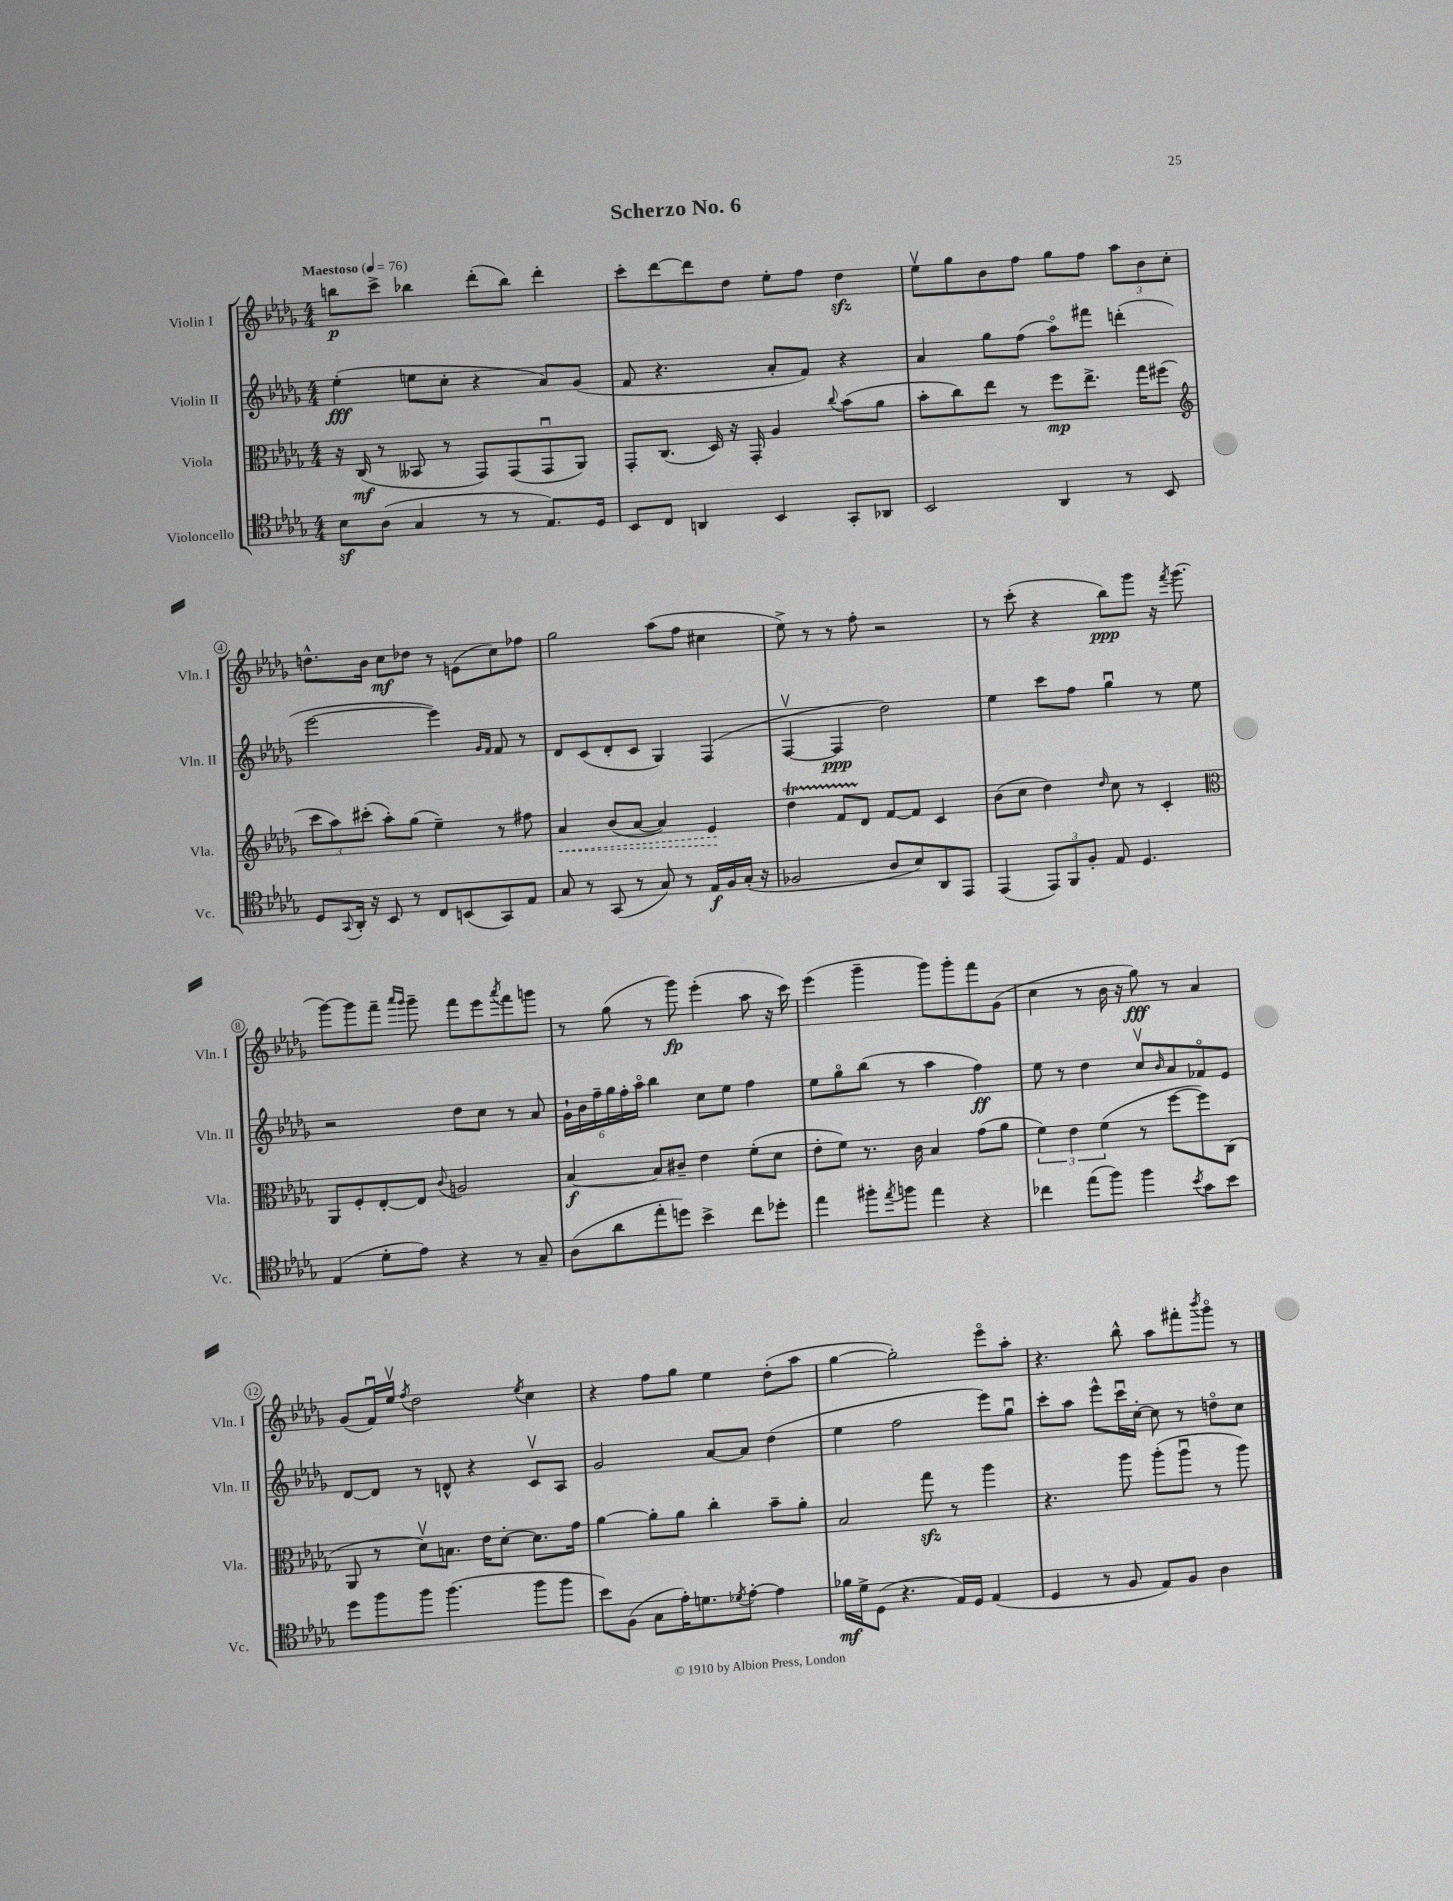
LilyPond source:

\header { title = "Scherzo No. 6" }
<<
\new StaffGroup <<
\new Staff = "s0" \with { instrumentName = "Violin I" shortInstrumentName = "Vln. I" } {
    \clef treble \key des \major \numericTimeSignature \time 4/4 \tempo "Maestoso" 4 = 76
    b''8\p c'''8-> bes''4 des'''8-.( bes''8) des'''4-. |
    c'''8-. des'''8~ des'''8 des''8 ees''8-. f''8 des''4\sfz |
    ees''8\upbow ges''8 bes'8 f''8 ges''8 f''8 \tuplet 3/2 { aes''8 bes'8 c''8-. } |
    d''8.-^ bes'16 c''8\mf des''8 r8 e'8( c''8) fes''8 |
    ges''2 aes''8( f''8 cis''4 |
    ees''8->) r8 r8 f''8-. r2 |
    r8 c'''8-.( r4 bes''8\ppp) ges'''8 r16 \acciaccatura { f'''8 } ges'''8.( |
    ges'''8~) ges'''8 f'''8-- \grace { aes'''16 ges'''16 } ges'''8-- f'''8 ees'''8 \acciaccatura { aes'''8 } f'''8 g'''8 |
    r8 ges''8( r8 ges'''8\fp) ees'''4-.( aes''8 r16 c'''16) |
    ees'''4( ges'''4-- ges'''8) ges'''8-. f'''8 ges'8( |
    c''4 r8 bes'16 r16 ges''8\fff) r8 aes'4 |
    ges'8( f'16\downbow) ees''16\upbow \acciaccatura { f''8 } des''2 \acciaccatura { ees''8 } c''4 |
    r4 f''8 ges''8 ees''4 des''8-.( aes''8 |
    ges''4~ ges''2-.) ees'''8\flageolet aes''8-. |
    r4. bes''8-^ aes''8 fis'''8-. \acciaccatura { bes'''8 } ges'''8\flageolet r8 \bar "|." |
}
\new Staff = "s1" \with { instrumentName = "Violin II" shortInstrumentName = "Vln. II" } {
    \clef treble \key des \major \numericTimeSignature \time 4/4
    ees''4-.\fff( e''8 c''8-. r4 aes'8) ges'8( |
    f'8 r4. aes'8-. f'8) r4 |
    aes'4 ges''8 f''8( aes''8\flageolet) fis'''8 d'''4-.( |
    ees'''2~ ees'''4) \grace { ges'16 f'16 } f'8 r8 |
    des'8 c'8( des'8-. c'8 ges4) f4( |
    f4~\upbow f4\ppp des''2) |
    ees''4 c'''8 f''8 ges''4\downbow r8 ees''8 |
    r2 des''8 c''8 r8 aes'8 |
    \tuplet 6/4 { ges'16-! bes'16 f''16-- ges''16 f''16-. aes''16\flageolet } bes''4 c''8 ees''8 f''4 |
    ees''8 ges''8\flageolet bes''8( r8 aes''4 f''4\ff) |
    ees''8 r8 des''4 c''8\upbow \grace { bes'16 } aes'8 fes'8\flageolet ees'8 |
    des'8~ des'8 r8 d'8-^ r4 c'8\upbow aes8 |
    ges'2 aes'8~ aes'8 des''4( |
    ees''4 f''2 ees'''8) ges''8\downbow |
    c'''8-. aes''8 ees'''8-^ c'''16\downbow c''16~-. c''8 r8 d''8\flageolet c''8 \bar "|." |
}
\new Staff = "s2" \with { instrumentName = "Viola" shortInstrumentName = "Vla." } {
    \clef alto \key des \major \numericTimeSignature \time 4/4
    r16 c16\mf( r8 beses,8 r8 ges,8) ges,8( ges,8\downbow aes,8) |
    ges,8-. c8.( des16) r16 ges,16-. aes4 \appoggiatura { c''8 } bes'8( aes'8 |
    bes'8-. c''8) ees''8 r8 f''8\mp ees''8.-> ges''16 fis''8( |
    \clef treble \tuplet 3/2 { c'''8 aes''8) cis'''8-.( } aes''8-.) ges''8( ees''4--) r8 fis''8 |
    \once \override Hairpin.style = #'dashed-line aes'4\< bes'8( aes'8~ aes'4) ees'4\! |
    des''4\startTrillSpan f'8 des'8\stopTrillSpan f'8~ f'8 c'4 |
    bes'8( c''8 des''4) \grace { des''16 } c''8 r8 c'4-. |
    \clef alto aes,8 f8-. ees8~-. ees8 \appoggiatura { c'8 } a2 |
    bes4~\f bes8 cis'8-- ees'4 f'8-.( des'8 |
    ees'8-. f'8) r8. c'16 bes4 ges'8( aes'8 |
    \tuplet 3/2 { f'4) ees'4 f'4( } r8 f''8~ f''8) c8( |
    aes,8 r8 des'8\upbow) b8. ees'16 des'8~-. des'8. ges'16 |
    aes'4~ aes'8-. aes'8 c''4-. bes'8-- aes'8-. |
    bes2 ges''8\sfz r8 aes''4 |
    r4. aes''8 aes''8-.( aes''8\downbow r8 aes''8) \bar "|." |
}
\new Staff = "s3" \with { instrumentName = "Violoncello" shortInstrumentName = "Vc." } {
    \clef tenor \key des \major \numericTimeSignature \time 4/4
    bes8\sf aes8( ges4 r8 r8 ees8.) des16 |
    bes,8 c8 a,4 bes,4 ges,8-. aes,8 |
    bes,2 aes,4 r8 bes,8 |
    des8 \appoggiatura { ges,8 } aes,16-. r16 bes,8 r8 c8 b,8( ges,8) ees8 |
    ges8 r8 ges,8( r8 ges8) r8 ees16\f f16 ges16-.( r16 |
    fes2 aes8 bes8) aes,8 ees,8 |
    ees,4( \tuplet 3/2 { ees,8) f,8 f8-. } ees8 des4. |
    ees4( des'8-. ees'8) r4 r8 ges8-- |
    aes8( aes'8 ees''8-. d''8) bes'4-> c''8 des''8-. |
    ees''4 fis''8-. \acciaccatura { ees''8 } f''8 ees''4 r4 |
    ces''4 ees''8( f''8) f''4 \acciaccatura { bes'8 } ges'8 bes'8 |
    des''8 f''8 f''8 f''4.( f''8 f''8 |
    bes'8) f8( ges8 ees'16-.) d'8. \acciaccatura { des'8 } ees'8~-. ees'4 |
    fes'16\mf des'16-> des8( r4. ees16) des16 ees4( |
    des4 r8 f8 ees8) f8 aes4 \bar "|." |
}
>>
>>
\layout { \context { \Score \override BarNumber.stencil = #(make-stencil-circler 0.1 0.3 ly:text-interface::print) } }
